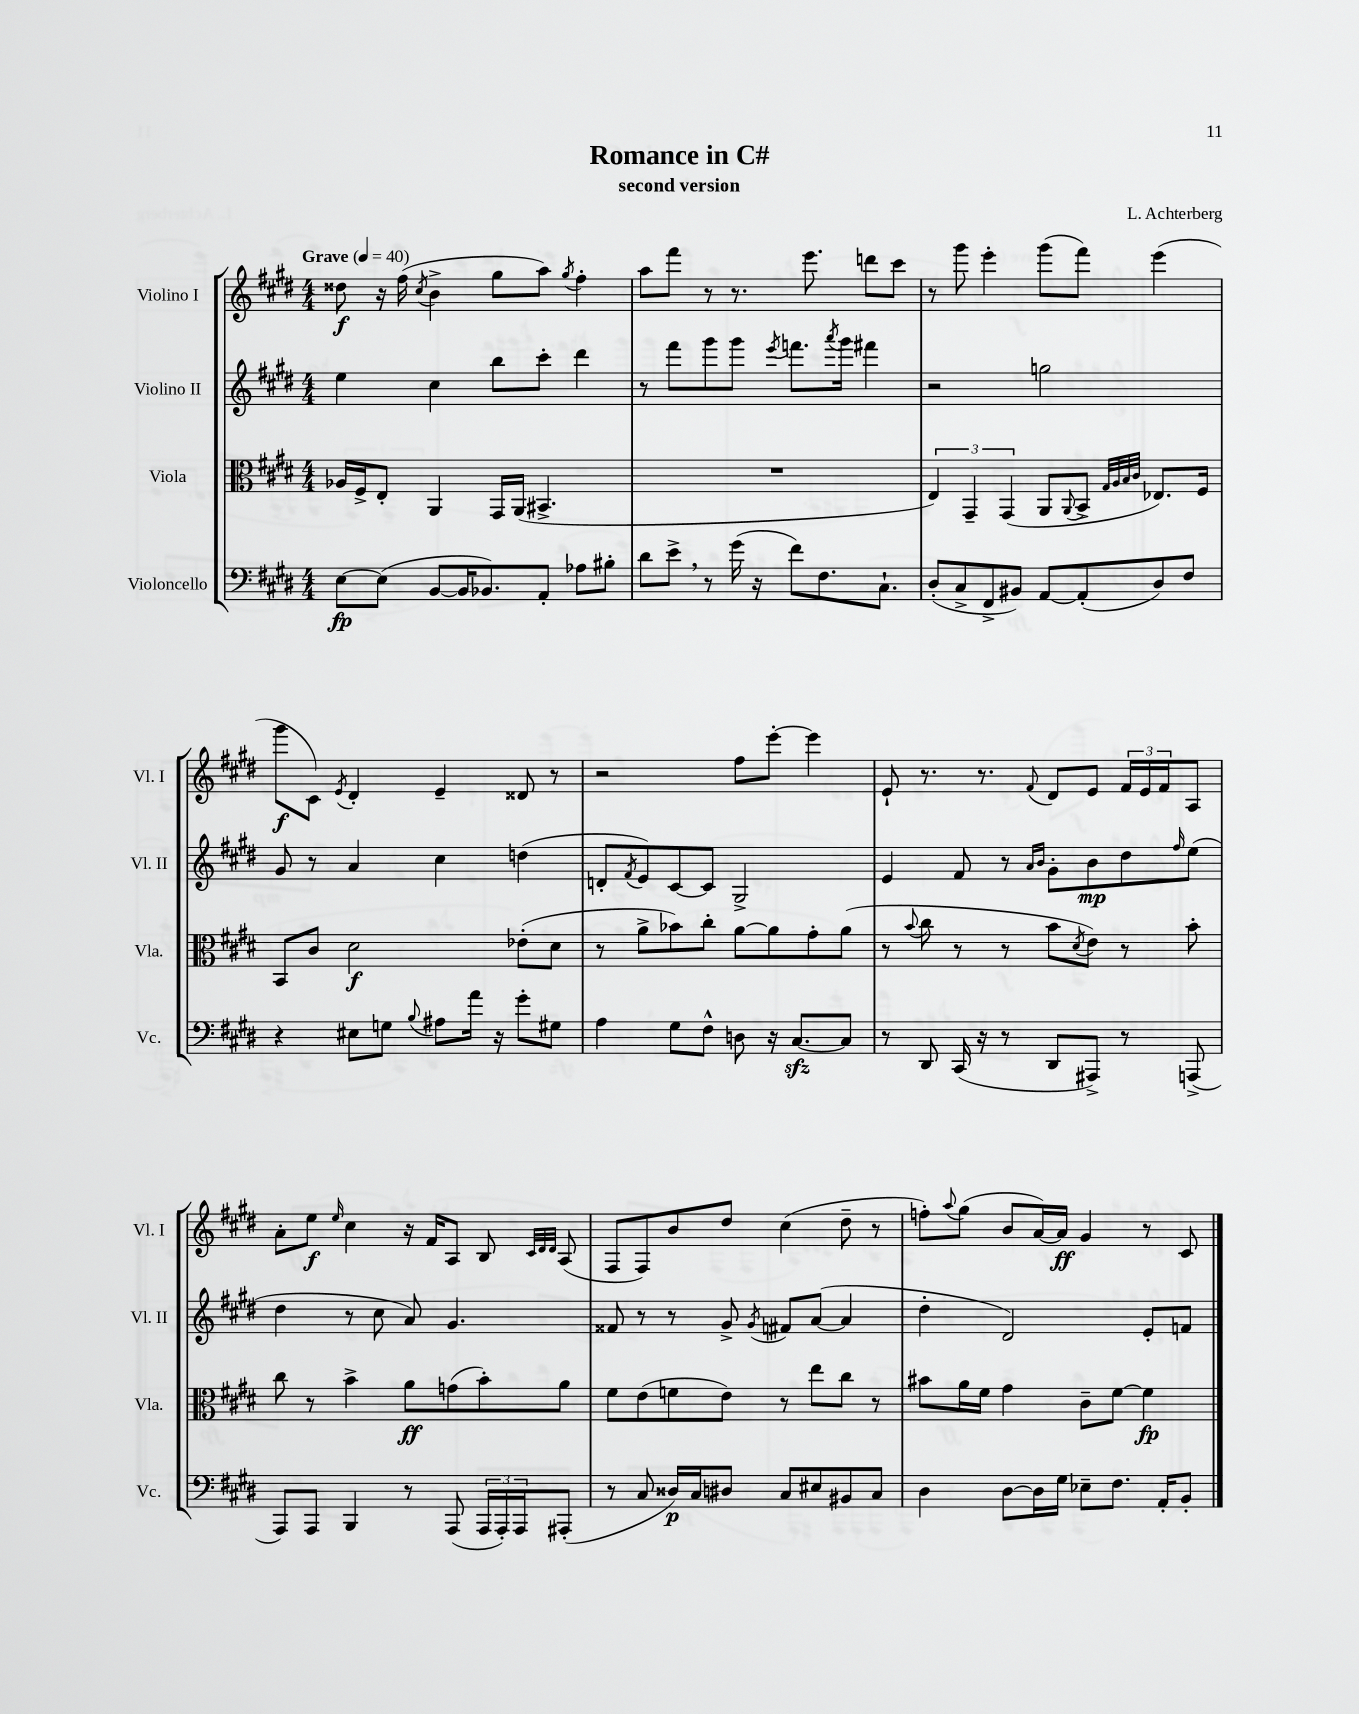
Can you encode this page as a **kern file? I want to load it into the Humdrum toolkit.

**kern	**kern	**kern	**kern
*staff4	*staff3	*staff2	*staff1
*clefF4	*clefC3	*clefG2	*clefG2
*k[f#c#g#d#]	*k[f#c#g#d#]	*k[f#c#g#d#]	*k[f#c#g#d#]
*M4/4	*M4/4	*M4/4	*M4/4
*MM40	*MM40	*MM40	*MM40
[8E	16A-	4ee	8dd##
.	16F#^	.	.
(8E]	8E'	.	16r
.	.	.	(16ff#
.	.	.	8qcc#
[8BB	4AA	4cc#	4b^
16BB]	.	.	.
8.BB-)	.	.	.
.	16GG#	8bb	8gg#
.	(16AA	.	.
8AA'	4.BB#^	8ccc#'	8aa)
.	.	.	8qgg#
8A-	.	4ddd#	4ff#'
8B#'	.	.	.
=	=	=	=
8d#	1r	8r	8aa
8e^	.	8fff#	8fff#
8r	.	8ggg#	8r
(16g#	.	8ggg#	8.r
16r	.	.	.
.	.	8qeee	.
8f#)	.	8.fff	.
.	.	.	8.eee
8.F#	.	.	.
.	.	8qaaa	.
.	.	16ggg#	.
.	.	4fff#	8ddd
8.C#`	.	.	.
.	.	.	8ccc#
=	=	=	=
(8D#'	6E)	2r	8r
8C#^	.	.	8ggg#
.	6GG#~	.	.
8FF#^	.	.	4eee'
.	(6GG#	.	.
8BB#)	.	.	.
[8AA	8AA	2gg	(8ggg#
.	8qqAA	.	.
(8AA']	8BB^	.	8fff#)
.	32qqG#	.	.
.	32qqA	.	.
.	32qqB	.	.
.	32qqc#	.	.
8D#)	8.E-)	.	(4eee
8F#	.	.	.
.	16F#	.	.
=	=	=	=
4r	8BB	8g#	8ggg#
.	8c#	8r	8c#)
.	.	.	8qe
8E#	2d#	4a	4d#'
8G	.	.	.
8qqB	.	.	.
8A#	.	4cc#	4e~
16a	.	.	.
16r	.	.	.
8g#'	(8e-'	(4dd	8d##
8G#	8d#	.	8r
=	=	=	=
4A	8r	8d'	2r
.	.	8qf#	.
.	8a^	8e)	.
8G#	8b-)	[8c#	.
8F#^^	8cc#'	8c#]	.
8D	[8a	2G#^	8ff#
16r	8a]	.	[8eee'
[8.C#	.	.	.
.	8g#'	.	4eee]
8C#]	(8a	.	.
=	=	=	=
8r	8r	4e	8e`
.	8qqb	.	.
8DD#	8cc#	.	8.r
(16CC#	8r	8f#	.
16r	.	.	8.r
8r	8r	8r	.
.	.	16qqa	.
.	.	16qqb	8qqf#
8DD#	8b	8g#'	8d#
.	8qd#	.	.
8AAA#^)	8e)	8b	8e
8r	8r	8dd#	24f#
.	.	.	24e
.	.	.	24f#
.	.	16qqff#	.
(8AAA^	8b'	(8ee	8A
=	=	=	=
8AAA)	8cc#	4dd#	8a'
8AAA	8r	.	8ee
.	.	.	16qqee
4BBB	4b^	8r	4cc#
.	.	8cc#	.
8r	8a	8a)	16r
.	.	.	16f#
(8AAA	(8g	4.g#	8A
24AAA	8b')	.	8B
24AAA')	.	.	.
24AAA	.	.	.
.	.	.	32qqc#
.	.	.	32qqd#
.	.	.	32qqd#
(8AAA#'	8a	.	(8A
=	=	=	=
8r	8f#	8f##	8F#
8C#	(8e	8r	8F#)
16D##)	8f	8r	8b
16C#	.	.	.
8D#	8e)	8g#^	8dd#
.	.	8qg#	.
8C#	8r	8f#	(4cc#
8E#	8ee	([8a	.
8BB#	8cc#	4a]	8dd#~
8C#	8r	.	8r
=	=	=	=
4D#	8b#	4dd#'	8ff')
.	.	.	8qqaa
.	16a	.	(8gg#
.	16f#	.	.
[8D#	4g#	2d#)	8b
16D#]	.	.	[16a)
16G#	.	.	16a]
8E-~	8c#~	.	4g#
8.F#	[8f#	.	.
.	4f#]	8e'	8r
16AA'	.	.	.
8BB'	.	8f	8c#
==	==	==	==
*-	*-	*-	*-
